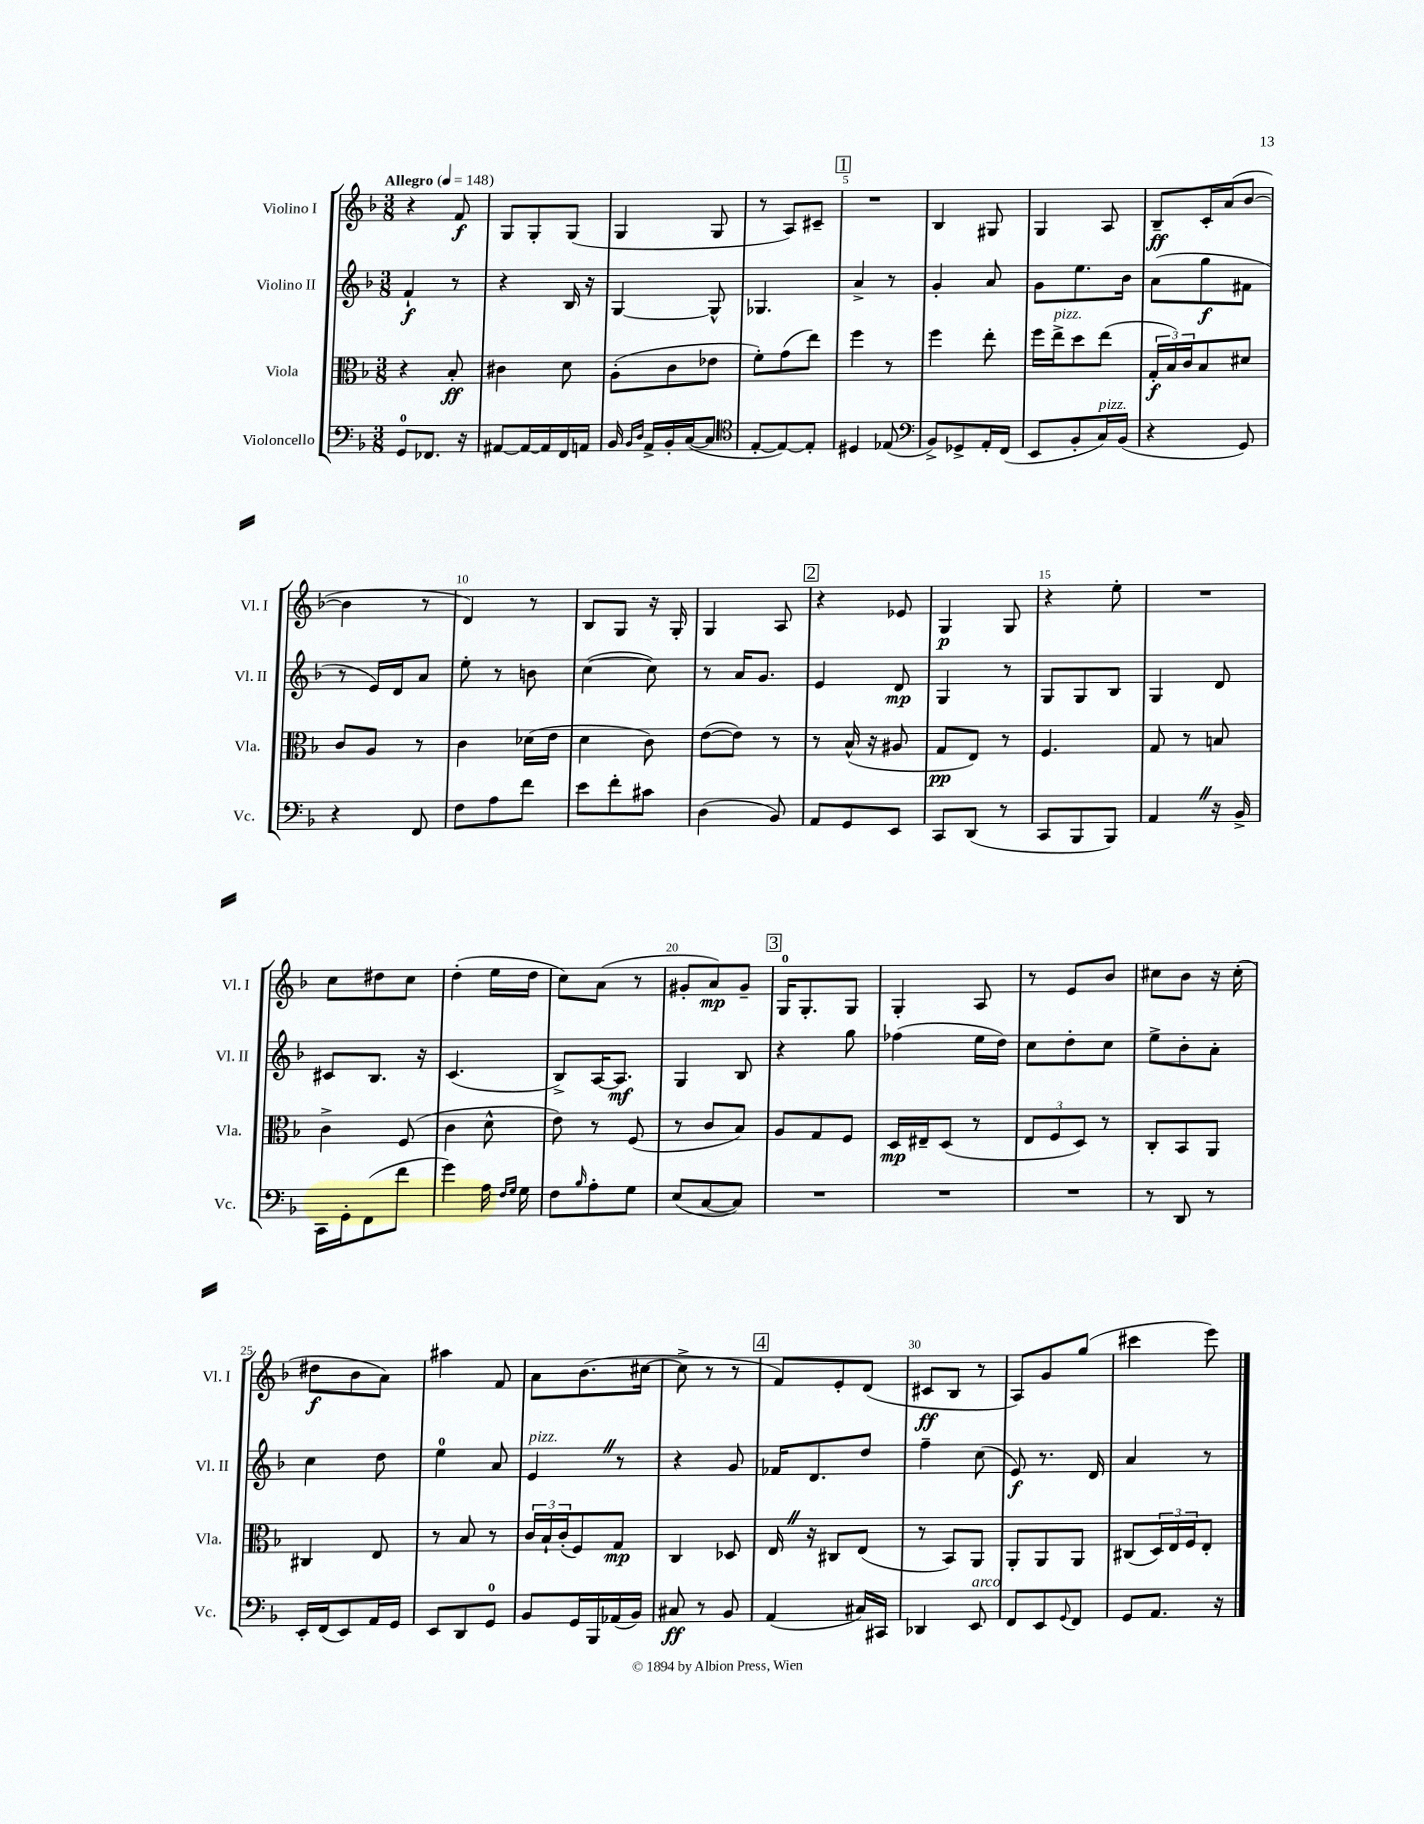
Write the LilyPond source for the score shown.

<<
\new StaffGroup <<
\new Staff = "s0" \with { instrumentName = "Violino I" shortInstrumentName = "Vl. I" } {
    \clef treble \key f \major \numericTimeSignature \time 3/8 \tempo "Allegro" 4 = 148
    r4 f'8\f |
    g8 g8-. g8( |
    g4 g8 |
    r8 a8) cis'8-- |
    \mark \markup { \box "1" } R4. |
    bes4 gis8 |
    g4 a8 |
    bes8--\ff c'16-. a'16( bes'8~ |
    bes'4 r8 |
    d'4) r8 |
    bes8 g8 r16 g16-. |
    g4 a8 |
    \mark \markup { \box "2" } r4 ees'8 |
    g4\p g8 |
    r4 e''8-. |
    R4. |
    c''8 dis''8 c''8 |
    d''4-.( e''16 d''16 |
    c''8) a'8( r8 |
    gis'8-. a'8\mp) gis'8-- |
    \mark \markup { \box "3" } g16-0 g8.-. g8 |
    g4-. a8 |
    r8 e'8 bes'8 |
    cis''8 bes'8 r16 cis''16-.( |
    dis''8\f bes'8 a'8) |
    ais''4 f'8 |
    a'8 bes'8.( cis''16~ |
    cis''8-> r8 r8 |
    \mark \markup { \box "4" } f'8) e'8-. d'8( |
    cis'8\ff bes8 r8 |
    a8) g'8 g''8( |
    cis'''4 e'''8) \bar "|." |
}
\new Staff = "s1" \with { instrumentName = "Violino II" shortInstrumentName = "Vl. II" } {
    \clef treble \key f \major \numericTimeSignature \time 3/8
    f'4-!\f r8 |
    r4 bes16 r16 |
    g4~ g8-^ |
    ges4. |
    \mark \markup { \box "1" } a'4-> r8 |
    g'4-. a'8 |
    g'8 e''8. bes'16 |
    a'8( g''8\f fis'8 |
    r8 e'16) d'16 a'8 |
    e''8-. r8 b'8 |
    c''4~( c''8) |
    r8 a'16 g'8. |
    \mark \markup { \box "2" } e'4 d'8\mp |
    g4 r8 |
    g8 g8 bes8 |
    g4 d'8 |
    cis'8 bes8. r16 |
    c'4.( |
    bes8->) a16~ a8.\mf |
    g4 bes8 |
    \mark \markup { \box "3" } r4 g''8 |
    fes''4( e''16 d''16) |
    c''8 d''8-. c''8 |
    e''8-> bes'8-. a'8-. |
    c''4 d''8 |
    e''4-0 a'8 |
    e'4^\markup { \italic "pizz." } \once \override BreathingSign.text = \markup { \musicglyph "scripts.caesura.straight" } \breathe r8 |
    r4 g'8 |
    \mark \markup { \box "4" } fes'16 d'8. d''8 |
    f''4-- c''8( |
    e'8\f) r8. d'16 |
    a'4 r8 \bar "|." |
}
\new Staff = "s2" \with { instrumentName = "Viola" shortInstrumentName = "Vla." } {
    \clef alto \key f \major \numericTimeSignature \time 3/8
    r4 bes8-.\ff |
    cis'4 d'8 |
    a8-.( c'8 ees'8 |
    f'8-.) g'8( e''8) |
    \mark \markup { \box "1" } f''4 r8 |
    f''4 e''8-. |
    f''16 e''16->^\markup { \italic "pizz." } d''8 e''8( |
    \tuplet 3/2 { g16-.\f bes16) c'16 } bes8 dis'8 |
    c'8 a8 r8 |
    c'4 des'16( e'16 |
    d'4 c'8) |
    e'8~( e'8) r8 |
    \mark \markup { \box "2" } r8 bes16-^( r16 ais8 |
    g8\pp e8) r8 |
    f4. |
    g8 r8 b8 |
    c'4-> f8( |
    c'4 d'8-^ |
    e'8) r8 f8( |
    r8 c'8 bes8) |
    \mark \markup { \box "3" } a8 g8 f8 |
    d16\mp eis16-- d8( r8 |
    \tuplet 3/2 { e8 f8 d8) } r8 |
    c8-. bes,8 a,8 |
    cis4 e8 |
    r8 bes8 r8 |
    \tuplet 3/2 { c'16 bes16-! c'16-.( } f8) g8\mp |
    c4 des8 |
    \mark \markup { \box "4" } e16 \once \override BreathingSign.text = \markup { \musicglyph "scripts.caesura.straight" } \breathe r16 cis8 e8( |
    r8 bes,8) a,8 |
    a,8-. a,8 a,8 |
    cis8( \tuplet 3/2 { d16) e16 f16 } e8-. \bar "|." |
}
\new Staff = "s3" \with { instrumentName = "Violoncello" shortInstrumentName = "Vc." } {
    \clef bass \key f \major \numericTimeSignature \time 3/8
    g,8-0 fes,8. r16 |
    ais,8~ ais,16~ ais,16 f,16 a,16 |
    bes,16 \grace { bes,16 d16 } a,16-> bes,16-. c16~( c8 |
    \clef tenor e8~-. e8~) e8-. |
    \mark \markup { \box "1" } dis4 ees8( |
    \clef bass bes,8->) ges,8-> a,16-. f,16( |
    e,8 bes,8-. c16^\markup { \italic "pizz." }) bes,16( |
    r4 g,8) |
    r4 f,8 |
    f8 a8 f'8 |
    e'8 f'8-. cis'8 |
    d4( bes,8) |
    \mark \markup { \box "2" } a,8 g,8 e,8 |
    c,8 d,8( r8 |
    c,8 bes,,8 bes,,8) |
    a,4 \once \override BreathingSign.text = \markup { \musicglyph "scripts.caesura.straight" } \breathe r16 bes,16-> |
    c,16 g,16-. f,8( f'8 |
    g'4) a16 \grace { f16 g16 } g16 |
    f8 \grace { bes16 } a8-. g8 |
    e8( c8~ c8) |
    \mark \markup { \box "3" } R4. |
    R4. |
    R4. |
    r8 d,8 r8 |
    e,16-. f,16( e,8) a,16 g,16 |
    e,8 d,8 g,8-0 |
    bes,8 g,16 bes,,16 aes,16( bes,16) |
    cis8\ff r8 bes,8 |
    \mark \markup { \box "4" } a,4( cis16) cis,16 |
    des,4 e,8^\markup { \italic "arco" } |
    f,8 e,8 \appoggiatura { g,8 } f,8 |
    g,8 a,8. r16 \bar "|." |
}
>>
>>
\layout { \context { \Score \override BarNumber.break-visibility = ##(#f #t #t) barNumberVisibility = #(every-nth-bar-number-visible 5) } }
